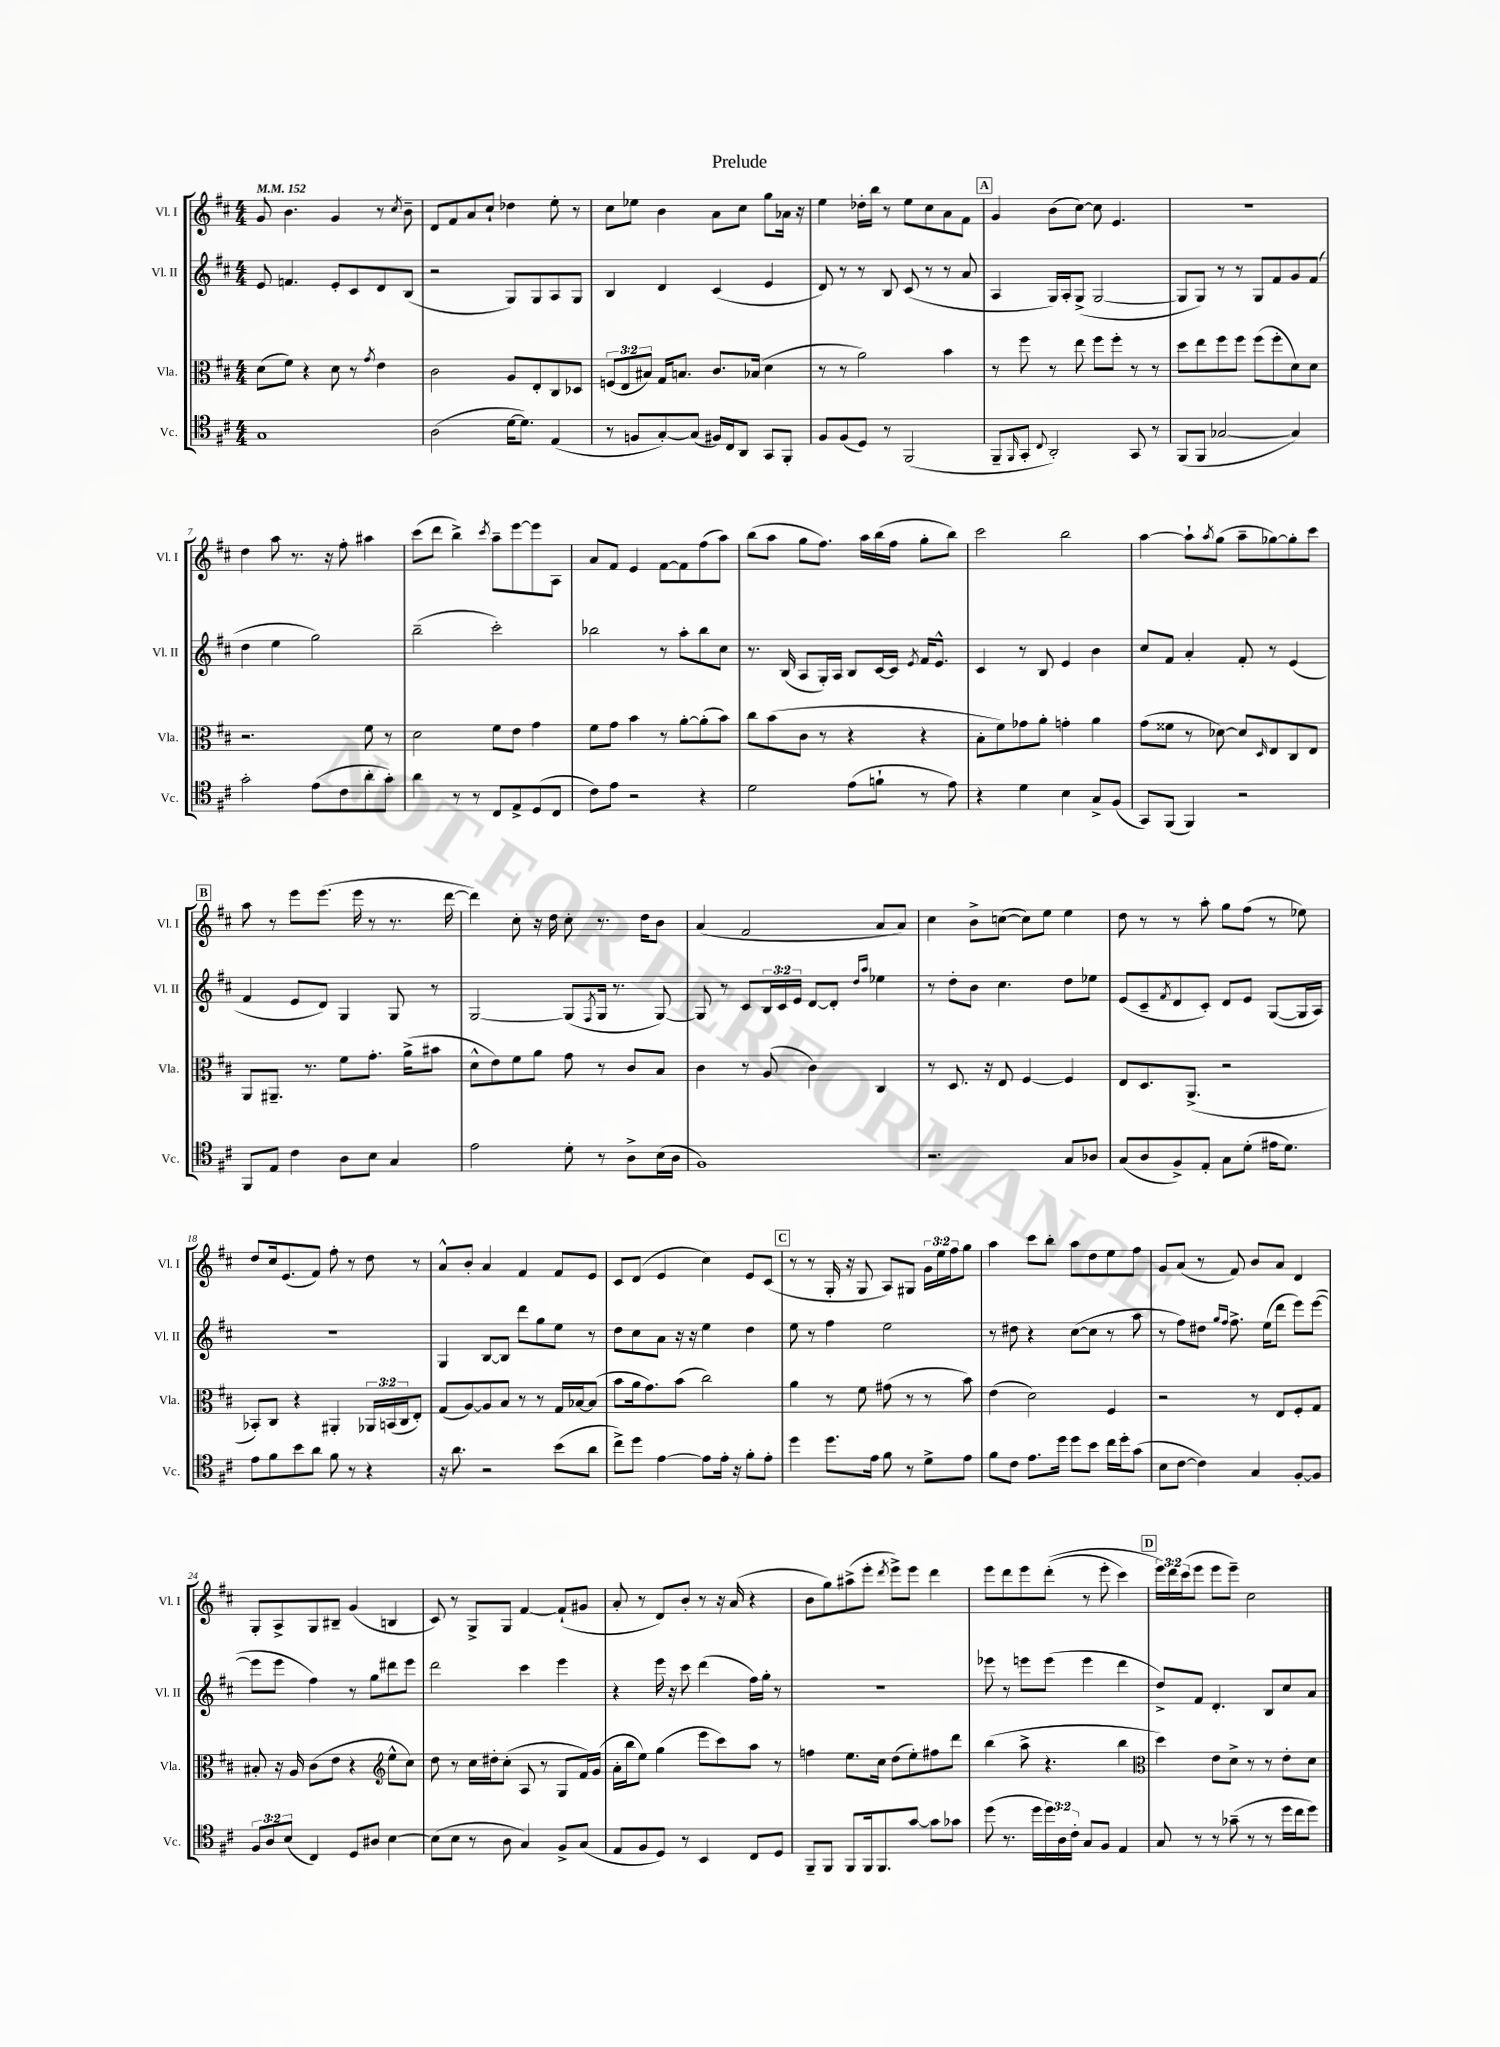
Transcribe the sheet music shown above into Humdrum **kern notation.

**kern	**kern	**kern	**kern
*staff4	*staff3	*staff2	*staff1
*clefC4	*clefC3	*clefG2	*clefG2
*k[f#c#]	*k[f#c#]	*k[f#c#]	*k[f#c#]
*M4/4	*M4/4	*M4/4	*M4/4
*MM152	*MM152	*MM152	*MM152
1G	(8d\L	8e/	8g/
.	8f#\J)	4.f/	4.b\
.	4r	.	.
.	8d\	8e'/L	4g/
.	8r	8c#/	.
.	8qg/	.	.
.	4e\	8d/	8r
.	.	.	8qcc#/
.	.	(8B/J	8b~\
=	=	=	=
(2A\	2c#\	2r	8d/L
.	.	.	8f#/
.	.	.	8a/
.	.	.	8cc#`/J
[16d\LK	8A/L	8G/L)	4dd-\
8.d\]J)	.	.	.
.	8E'/	8G/	.
(4E/	8C#/	8A/	8ee'\
.	8D-/J	8G/J	8r
=	=	=	=
8r	(12F/L	4B/	8cc#\L
.	12E/	.	.
8F/L	.	.	8ee-\J
.	12B#/J)	.	.
[8G'/)	16G/LK	4d/	4b\
.	8.B/J	.	.
(8G/]J	.	.	.
16F#/LL)	8.c#/L	(4c#/	8a\L
16C#/J	.	.	.
8AA/J	.	.	8cc#\J
.	(16B-/Jk	.	.
8GG/L	4d\	4e/	8gg\L
8FF#'/J	.	.	16a-\Jk
.	.	.	16r
=	=	=	=
8F#/L	8r	8d/)	4ee\
(8F#/	8r	8r	.
8D/J)	2a\)	8r	16dd-'\LL
.	.	.	16bb\JJ
8r	.	8B/	8r
(2FF#/	.	(8c#/	8ee\L
.	.	8r	8cc#\
.	4b\	8r	8a\
.	.	8a/	8f#\J
=	=	=	=
8FF#~/L	8r	4A/	4g/
16qqFF#/	.	.	.
8GG'/J	8ff#\	.	.
8qqC#/	.	.	.
2AA'/)	8r	16G/LL)	(8b\L
.	.	16A'/J	.
.	8ee\	(8G^/J	[8cc#\J)
.	8ff#\L	[2G/	8cc#\]
.	8ff#'\J	.	4.e/
8GG/	8r	.	.
8r	8r	.	.
=	=	=	=
(8FF#/L	8dd\L	8G/]L	1r
8FF#/J	8ee\	8G/J)	.
[2G-/	8ff#\	8r	.
.	8ff#\J	8r	.
.	(8ff#\L	8G/L	.
.	8ff#'\	8f#/	.
4G-/])	8d\)	8g/	.
.	8d\J	(8f#/J	.
=	=	=	=
2g'\	2.r	4dd\	4dd\
.	.	4ee\	8aa\
.	.	.	8.r
(8e\L	.	2gg\)	.
.	.	.	16r
8c#\	.	.	8ff#'\
8a'\	8f#\	.	4aa#\
8g'\J)	8r	.	.
=	=	=	=
4a\	2d\	(2bb~\	(8ccc#\L
.	.	.	8ddd\J
8r	.	.	4bb^\)
8r	.	.	.
.	.	.	8qccc#/
8C#/L	8f#\L	2ccc#'\)	8aa~\L
8E^/	8e\J	.	[8eee\
(8D/	4g\	.	8eee\]
8C#/J	.	.	8A\J
=	=	=	=
8c#\L)	8f#\L	2bb-\	8a/L
8e\J	8g\J	.	8f#/J
2r	4b\	.	4e/
.	8r	8r	[8f#\L
.	[8a'\L	8aa'\L	8f#\]
4r	(8a'\]	8bb-\	(8ff#\
.	8b\J)	8cc#\J	8aa\J)
=	=	=	=
2d\	8cc#\L	8.r	(8bb\L
.	(8b\	.	8aa\J
.	.	(16B/	.
.	8c#\J	8A/L	8gg\L
.	8r	16G'/L)	8.ff#\J)
.	.	16A/JJ	.
(8e\L	4r	8B/L	.
.	.	.	16aa\LL
8f`\J	.	[16c#/L	(16bb\
.	.	16c#/]JJ	16ff#\JJ
.	.	8qe/	.
8r	4r	16f#/LK	8gg'\L
.	.	8.e^^/J	.
8e\)	.	.	8bb\J)
=	=	=	=
4r	8B'\L	4c#/	2ccc#\
.	8f#\)	.	.
4d\	8g-\	8r	.
.	8a'\J	8B/	.
4B\	4g'\	4e/	2bb\
8G^/L	4a\	4b\	.
(8F#/J	.	.	.
=	=	=	=
8GG/L)	(8g\L	8cc#/L	[4aa\
(8FF#/J	8f##\J	8f#/J	.
4FF#/)	8r	4a'/	8aa`\]L
.	.	.	8qaa/
.	[8d-\)	.	(8gg\J
2r	8d-/]L	8f#'/	8aa~\L
.	16qqD/	.	.
.	8E/	8r	[8gg-\)
.	8C#/	(4e/	8gg-'\]
.	8E/J	.	8ccc#\J
=	=	=	=
8FF#/L	8AA/L	4f#/	8aa\
8E/J	8.AA#~/J	.	8r
4c#\	.	8e/L	8eee\L
.	8.r	.	.
.	.	8d/J)	(8.eee\J
8A\L	8f#\L	4G/	.
.	.	.	16eee\
8B\J	8.g'\J	.	8r
4G/	.	8G/	8.r
.	(16a^\LK	.	.
.	8b#\J	8r	.
.	.	.	[16ddd\
=	=	=	=
2e\	8d^^\L	[2G/	4ddd\])
.	8e\)	.	.
.	8f#\	.	8cc#'\
.	8a\J	.	16r
.	.	.	16dd\
8d'\	8g\	(8G/]L	8cc#'\
.	.	8qF#/	.
8r	8r	16G/Jk	8.r
.	.	8.r	.
8A^\L	8c#/L	.	.
.	.	.	16dd\LK
(16B\L	8B/J	[8G/)	8b\J
16A\JJ	.	.	.
=	=	=	=
1F#)	4c#\	8G/]	(4a/
.	.	8r	.
.	8r	8c#/L	2f#/
.	(8A/	24B/L	.
.	.	24c#/	.
.	.	24e/JJ	.
.	4c#\)	[8d/L	.
.	.	8d'/]J	.
.	.	16qqdd/LL	.
.	.	16qqaa/JJ	.
.	4C#/	4ee-\	8a/L
.	.	.	8a/J)
=	=	=	=
2.r	8r	8r	4cc#\
.	8.D/	8dd'\L	.
.	.	8b\J	8b^\L
.	16r	.	.
.	8E/	4.cc#\	([8cc\J
.	[4F#/	.	8cc\]L)
.	.	.	8ee\J
8G/L	4F#/]	8dd\L	4ee\
8A-/J	.	8ee-\J	.
=	=	=	=
(8G/L	8E/L	(8e/L	8dd\
8A/	8.D/	8c#~/	8r
.	.	8qf#/	.
8F#^/)	.	8d/	8r
.	(8.AA^/J	.	.
8E'/J	.	8c#'/J)	8aa'\
8G\L	2r	8d/L	8gg\L
(8d'\J	.	8e/J	(8ff#\J
16e#\LK	.	([8G/L	8r
8.d\J)	.	.	.
.	.	16G/]L	8ee-\)
.	.	16A/JJ)	.
=	=	=	=
8e\L	8BB-'/L)	1r	8dd/L
8f#\	8C#/J	.	16cc#/k
.	.	.	(8.e/
8b\	4r	.	.
8a\J	.	.	8f#/J)
8f#\	4AA#'/	.	8ff#'\
8r	.	.	8r
4r	24AA-/LL	.	8dd\
.	(24BB/	.	.
.	24C#/J	.	.
.	8E'/J)	.	8r
=	=	=	=
16r	(8G/L	4G/	8a^^/L
8.a\	.	.	.
.	[8A/)	.	8b'/J
2r	8A/]	[8B/L	4a/
.	8B/J	8B/]J	.
.	8r	8ddd\L	4f#/
.	8r	8gg\	.
(8b\L	16G/LL	8ee\J	8f#/L
.	[16B-/J	.	.
8a\J	(8B-/]J	8r	8e/J
=	=	=	=
8cc#^\L)	8b\L	8dd\L	8c#/L
8dd\J	16a\k	8cc#\	(8d/J
.	8.g\)	.	.
[4e\	.	8a\J	4e/
.	(8b\J	16r	.
.	.	16r	.
8e\]L	2cc#\)	4ee\	4cc#\)
16e'\Jk	.	.	.
16r	.	.	.
8f#'\L	.	4dd\	8e/L
8e'\J	.	.	(8c#/J
=	=	=	=
4dd\	4a\	8ee\	8r
.	.	8r	8r
8.dd\L	8r	4ff#\	16G'/
.	.	.	16r
.	8f#\	.	8G/
16e\Jk	.	.	.
8f#\	(8g#\	2ee\	8A/L)
8r	8r	.	8G#/J
8d^\L	8r	.	24g\LL
.	.	.	24ee\
.	.	.	24ff#\J
8e\J	8b\)	.	8gg\J
=	=	=	=
8f#\L	(4e\	8r	4aa\
8c#\J	.	8dd#\	.
8.e\L	2d\)	4r	8ccc#\L
.	.	.	8bb'\J
16dd\Jk	.	.	.
8dd\L	.	([8cc#\L	8aa\L
8b\J	.	8cc#\]J	8dd\
16cc#\LL	4F#/	8r	8ee\
16dd'\J	.	.	.
(8g\J	.	8aa\	8ff#\J
=	=	=	=
8B\L	2r	8r	8g/L
[8c#\J	.	8ff#\L)	(8a/J
4c#\])	.	8dd#\J	8r
.	.	16qqgg/LL	.
.	.	16qqff#/JJ	.
.	.	8.ff#^\	8f#/)
4G/	8r	.	8b/L
.	.	(16ee\LK	.
.	8E/L	8ddd\J	8a/J
[8F#'/L	8F#'/	8eee\L)	4d/
8F#/]J	8G/J	([8eee\J	.
=	=	=	=
12F#/L	8B#'/	8eee\]L	8G'/L
12A/	.	.	.
.	16r	8eee\J	8A^/
(12B/J	.	.	.
.	16A/	.	.
4C#/)	(8c#\L	4ff#\)	8G/
.	8e\J	.	8B#~/J
8D/L	4r	8r	(4g/
8A#/J	.	8gg\L	.
*	*clefG2	*	*
[4B\	8ee^^\L	8ddd#\	4B/
.	8cc#\J)	8eee\J	.
=	=	=	=
(8B\]L	8dd\	2ddd\	8c#/)
8B\J	8r	.	8r
8r	16cc#\LL	.	8G^/L
.	16dd#'\J	.	.
8A\	(8cc#'\J	.	8G/J
4G/)	8A/	4ccc#\	[4f#/
.	8r	.	.
8F#^/L	8G/L	4eee\	(8f#`/]L
(8G/J	16f#/L)	.	8g#/J
.	(16g/JJ	.	.
=	=	=	=
8E/L	16a'\LL	4r	8a'/
.	16bb\J	.	.
8F#/	8ee\J)	.	8r
8D/J)	(4gg\	16eee\	8d/L)
.	.	16r	.
8r	.	8ccc#\	8b'/J
4BB/	8eee\L	(4ddd\	8r
.	8ccc#\)	.	16r
.	.	.	(16a/
8C#/L	8aa\J	16ff#\LL)	4r
.	.	16gg'\JJ	.
8D/J	8r	8r	.
=	=	=	=
8FF#~/L	4ff\	1r	8b\L
8FF#/J	.	.	8gg\)
8FF#/L	8.ee\L	.	(8aa#^\
16FF#/k	.	.	8eee'\J
8.FF#/	16cc#\Jk	.	.
.	.	.	8qddd/
.	(8dd\L	.	8eee^\L)
[8g/J	8ee'\)	.	8eee\J
8g\]L	8ff#\	.	4ddd\
8g-\J	8ddd\J	.	.
=	=	=	=
(8dd\	(4bb\	8eee-\	8eee\L
8.r	.	8r	8ddd\
.	8aa^\	8eee\L	8eee\
16dd\LL	.	.	.
24dd\)	4.r	(8eee\J	&((8ddd'\J
24A\	.	.	.
24c#'\JJ	.	.	.
8G/L	.	4eee\	8r
8F#/J	.	.	8eee'\
4E/	4bb\	4ddd\	4ccc#\)
=	=	=	=
*	*clefC3	*	*
8G/	4dd\)	8dd^/L)	24eee\LL&)
.	.	.	24ddd\
.	.	.	(24ccc#\J
8r	.	8f#/J	8eee\J
8r	8e\L	4.d'/	8eee\L
(8g-~\	8d^\J	.	8eee~\J)
8r	8r	.	2cc#\
8r	8r	8B/L	.
16dd\LL	8e'\L	8cc#/	.
16cc#\J	.	.	.
8dd\J)	8d\J	8a/J	.
==	==	==	==
*-	*-	*-	*-
